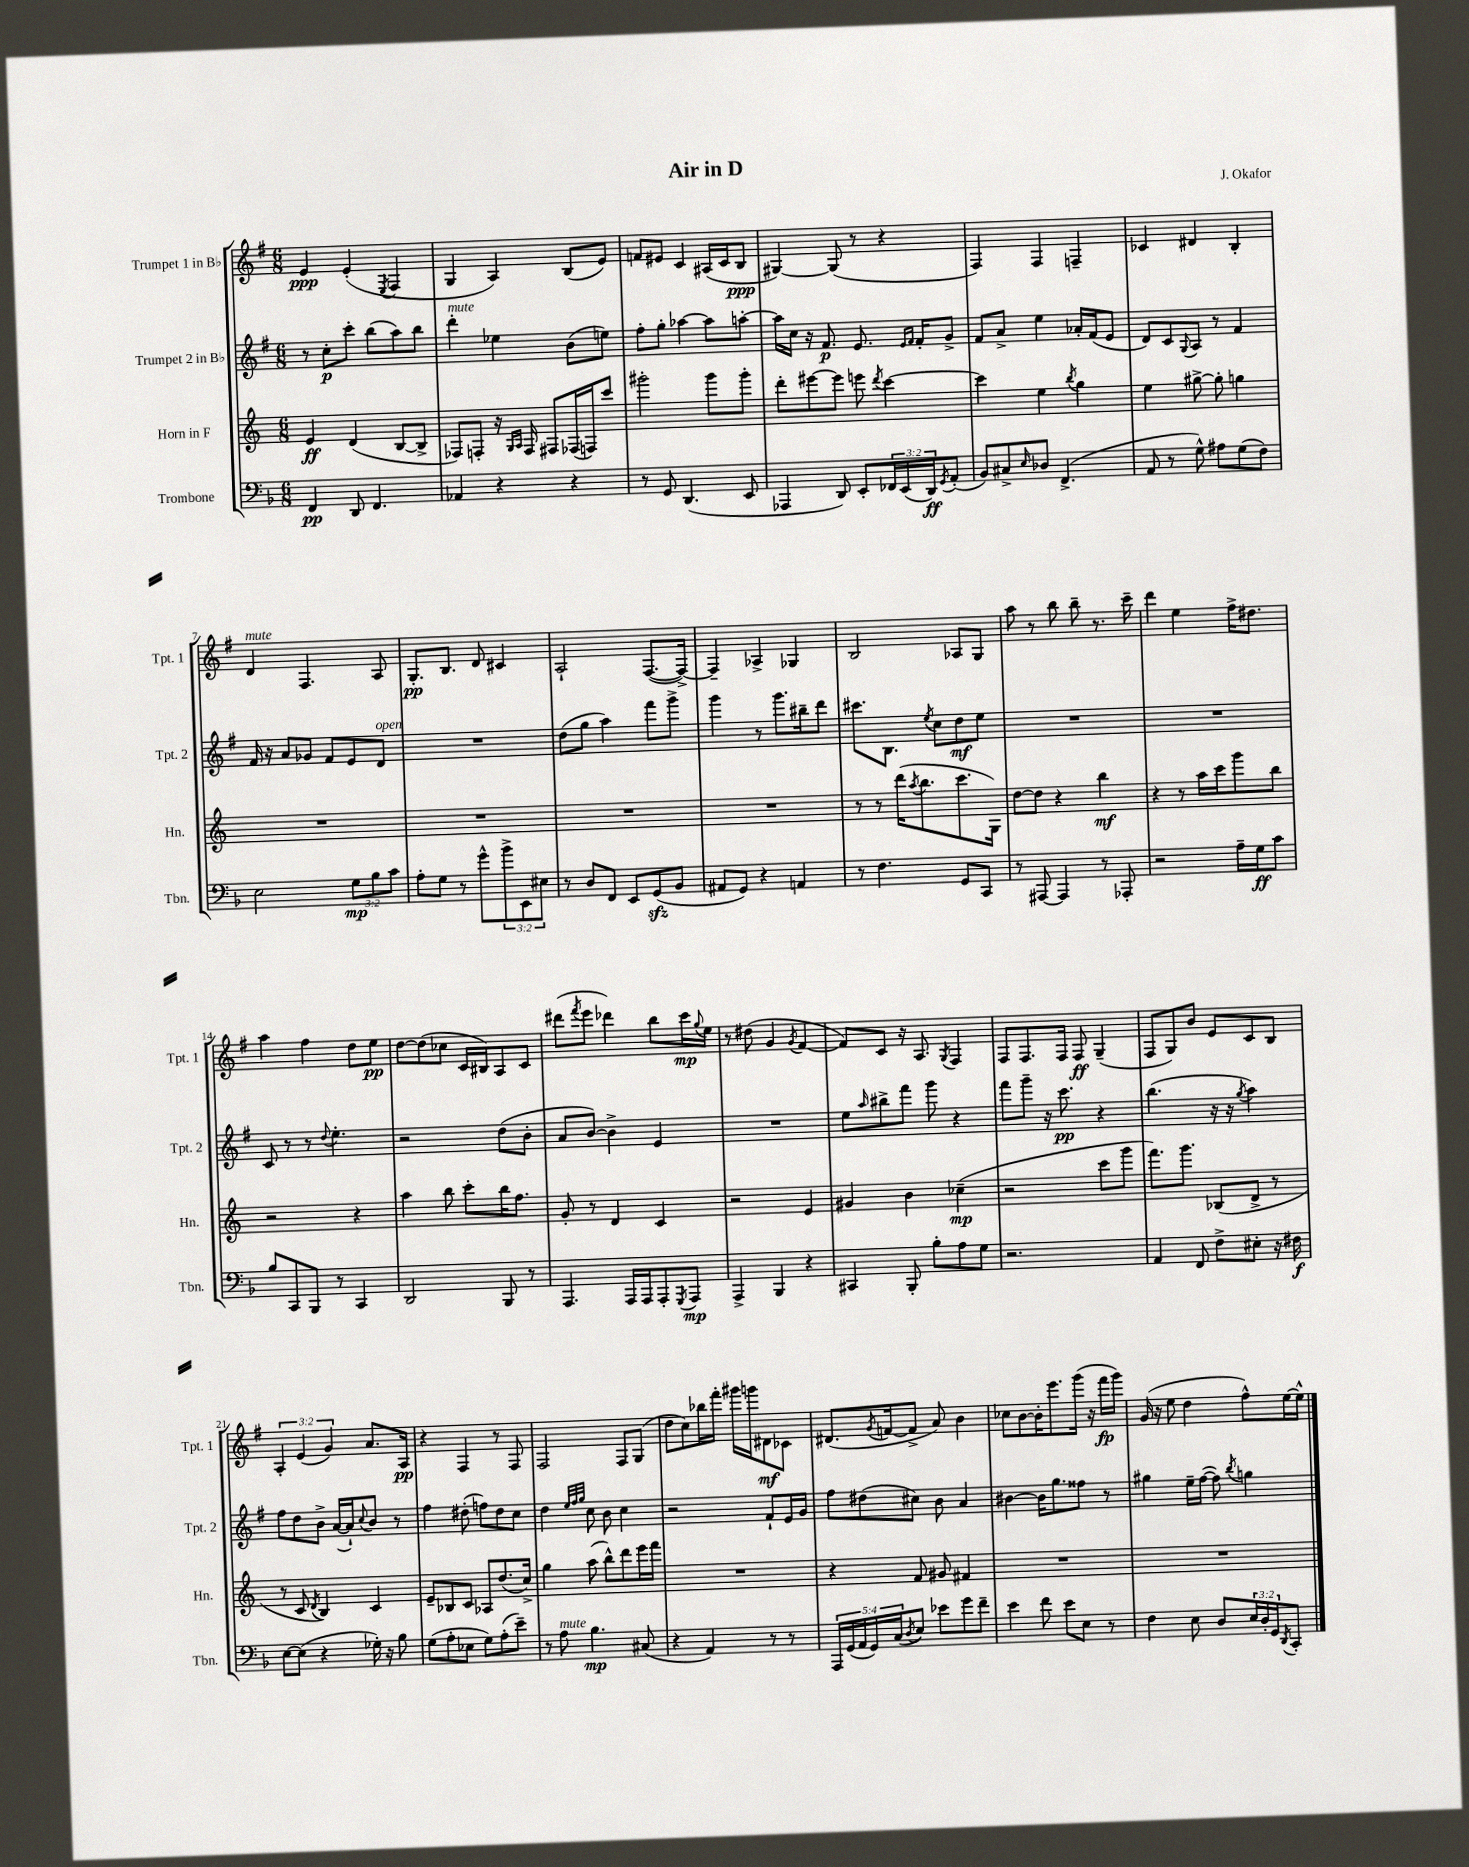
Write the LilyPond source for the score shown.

\header { title = "Air in D" composer = "J. Okafor" }
<<
\new StaffGroup <<
\new Staff = "s0" \with { instrumentName = "Trumpet 1 in Bb" shortInstrumentName = "Tpt. 1" } {
    \clef treble \key g \major \numericTimeSignature \time 6/8 \override Staff.TupletNumber.text = #tuplet-number::calc-fraction-text
    e'4\ppp e'4-.( \acciaccatura { e8 } fis4 |
    g4 a4) b8( e'8) |
    f'8 eis'8 c'4 ais16( c'16 b8\ppp |
    gis4~) gis8( r8 r4 |
    fis4) fis4 f4-- |
    ces'4 dis'4 b4-. |
    d'4^\markup { \italic "mute" } fis4. a8 |
    g8.-.\pp b8. d'8 cis'4 |
    a2-! fis8.~( fis16~->) |
    fis4-- aes4-> ges4 |
    b2 aes8 g8 |
    a''8 r8 b''8 b''8-- r8. c'''16-- |
    d'''4 e''4 fis''16-> dis''8. |
    a''4 fis''4 d''8 e''8\pp |
    d''8~ d''8( ces''8 c'16 bis16) a8 c'8 |
    dis'''8( \acciaccatura { fis'''8 } e'''8 des'''4) b''8 c'''16\mp \appoggiatura { g''8 } e''16 |
    r8 dis''8( g'4 \acciaccatura { g'8 } fis'4~ |
    fis'8) c'8 r16 a8. \acciaccatura { g8 } fis4 |
    fis8 fis8. fis16 fis8\ff g4--( |
    fis8 g8) b'8 e'8 c'8 b8 |
    \tuplet 3/2 { a4-. e'4( g'4) } a'8. a16\pp |
    r4 fis4 r8 fis8 |
    fis2 fis8 g8( |
    d''8 c''8) bes''16 fis'''16-. gis'''16 g'''16 dis'8\mf ces'8 |
    dis'8.( \acciaccatura { g'8 } f'16~ f'8-> a'8) b'4 |
    ces''8 b'8~ b'16-. e'''8. g'''16( r16 fis'''16\fp g'''16) |
    g'16( r16 e''8 d''4 fis''8-^) e''16~ e''16-^ \bar "|." |
}
\new Staff = "s1" \with { instrumentName = "Trumpet 2 in Bb" shortInstrumentName = "Tpt. 2" } {
    \clef treble \key g \major \numericTimeSignature \time 6/8
    r8 c''8-.\p c'''8-. b''8( a''8) b''8 |
    d'''4-.^\markup { \italic "mute" } ees''4 b'8( e''8) |
    fis''8-. g''8-. aes''4~ aes''8 a''8~-. |
    a''16 c''16 r16 fis'8.\p e'8. \grace { e'16 fis'16 } fis'16-. g'8-> |
    fis'8 a'8-> e''4 aes'16-. fis'16( e'8 |
    d'8) c'8 \appoggiatura { g8 } a8 r8 fis'4 |
    fis'16 r16 a'8 ges'8 fis'8 e'8 d'8^\markup { \italic "open" } |
    R2. |
    d''8( g''8 a''4) fis'''8 g'''8-> |
    g'''4 r8 g'''8. bis''16-- d'''8 |
    cis'''8. b8. \acciaccatura { e''8 } c''8 d''8\mf e''8 |
    R2. |
    R2. |
    c'8 r8 r8 \appoggiatura { d''8 } e''4.-. |
    r2 d''8( b'8-. |
    a'8 b'8~) b'4-> e'4 |
    R2. |
    e''8 \grace { a''16 } bis''8-> fis'''8 g'''8 r4 |
    fis'''8 g'''8-- r16 c'''8.\pp r4 |
    b''4.( r16 r16 \acciaccatura { g''8 } a''4) |
    fis''8 d''8 b'8-> a'16~( a'16-!) \appoggiatura { c''8 } b'8 r8 |
    fis''4 dis''8-.( f''8) dis''8 c''8 |
    d''4 \grace { e''32 fis''32 g''32 } c''8 b'8 c''4 |
    r2 fis'8-! e'16 g'16 |
    fis''8 dis''8( cis''8) b'8 a'4 |
    bis'4~ bis'16 g''8. fisis''8 r8 |
    gis''4 e''16-- fis''16~( fis''8) \acciaccatura { b''8 } g''4 \bar "|." |
}
\new Staff = "s2" \with { instrumentName = "Horn in F" shortInstrumentName = "Hn." } {
    \clef treble \key c \major \numericTimeSignature \time 6/8
    e'4\ff d'4( b8~ b8-> |
    fes8) f8-. r16 \grace { g16 a16 } f16 fis8 fes16( f16) c'''8 |
    gis'''2-. gis'''8 gis'''8-. |
    d'''8-. eis'''8~ eis'''8 e'''8 \acciaccatura { d'''8 } c'''4~ |
    c'''4 e''4 \acciaccatura { b''8 } g''4 |
    e''4 gis''8~-> gis''8-. g''4 |
    R2. |
    R2. |
    R2. |
    R2. |
    r8 r8 d'''16( \acciaccatura { a''8 } b''8. c'''8. g16) |
    d''8~ d''8 r4 b''4\mf |
    r4 r8 a''16 c'''16 g'''8 b''8 |
    r2 r4 |
    a''4 b''8 c'''8-. b''16 f''8. |
    g'8-. r8 d'4 c'4 |
    r2 e'4 |
    gis'4 b'4 ces''4--\mp( |
    r2 c'''8 g'''8 |
    f'''8.) g'''8. bes8( d'8-> r8 |
    r8 c'8 \acciaccatura { d'8 } b4) c'4 |
    e'8-- bes8 c'8 aes8 d''8.( c''16->) |
    g''4 a''8( b''8-^) d'''8 e'''16 f'''16 |
    R2. |
    r4 f'8 gis'8 fis'4 |
    R2. |
    R2. \bar "|." |
}
\new Staff = "s3" \with { instrumentName = "Trombone" shortInstrumentName = "Tbn." } {
    \clef bass \key f \major \numericTimeSignature \time 6/8 \override Staff.TupletNumber.text = #tuplet-number::calc-fraction-text
    f,4\pp d,8 f,4. |
    aes,4 r4 r4 |
    r8 g,8 d,4.( e,8 |
    aes,,4 d,8) e,8-. \tuplet 3/2 { fes,16 e,16( d,16\ff) } \acciaccatura { g,8 } a,8-.( |
    bes,8) cis8-> \grace { e16 } des8 f,4.->( |
    a,8 r8 g8-^) ais8 g8( f8) |
    e2 \tuplet 3/2 { g8\mp bes8 c'8 } |
    a8-. g8 r8 g'8-^ \tuplet 3/2 { bes'8-> e,8 eis8 } |
    r8 d8 f,8 e,8 g,8\sfz( bes,8 |
    ais,8 g,8) r4 a,4 |
    r8 f4. g,8 c,8 |
    r8 ais,,8~ ais,,4 r8 aes,,8-. |
    r2 a16-- g16\ff c'8 |
    bes8 c,8 bes,,8 r8 c,4 |
    d,2 bes,,8 r8 |
    a,,4. a,,16 a,,16 a,,8-. \acciaccatura { g,,8 } a,,8\mp |
    a,,4-> bes,,4 r4 |
    cis,4 bes,,8-. bes8-. a8 g8 |
    r2. |
    a,4 f,8 f8-> eis8-. r16 fis16\f |
    e8~ e8( r4 ges16-.) r16 bes8 |
    g8( a8-. ees8 g8) a8-.( e'8--) |
    r8 a8^\markup { \italic "mute" } bes4.\mp cis8( |
    r4 a,4) r8 r8 |
    \tuplet 5/4 { a,,16 g,16( a,16 g,16) c16( } \acciaccatura { d8 } e8) ees'8 g'8 f'8-- |
    e'4 f'8 e'8 e8 r8 |
    f4 e8 d8 \tuplet 3/2 { e16 d16-. g,16 } \acciaccatura { d,8 } c,8-. \bar "|." |
}
>>
>>
